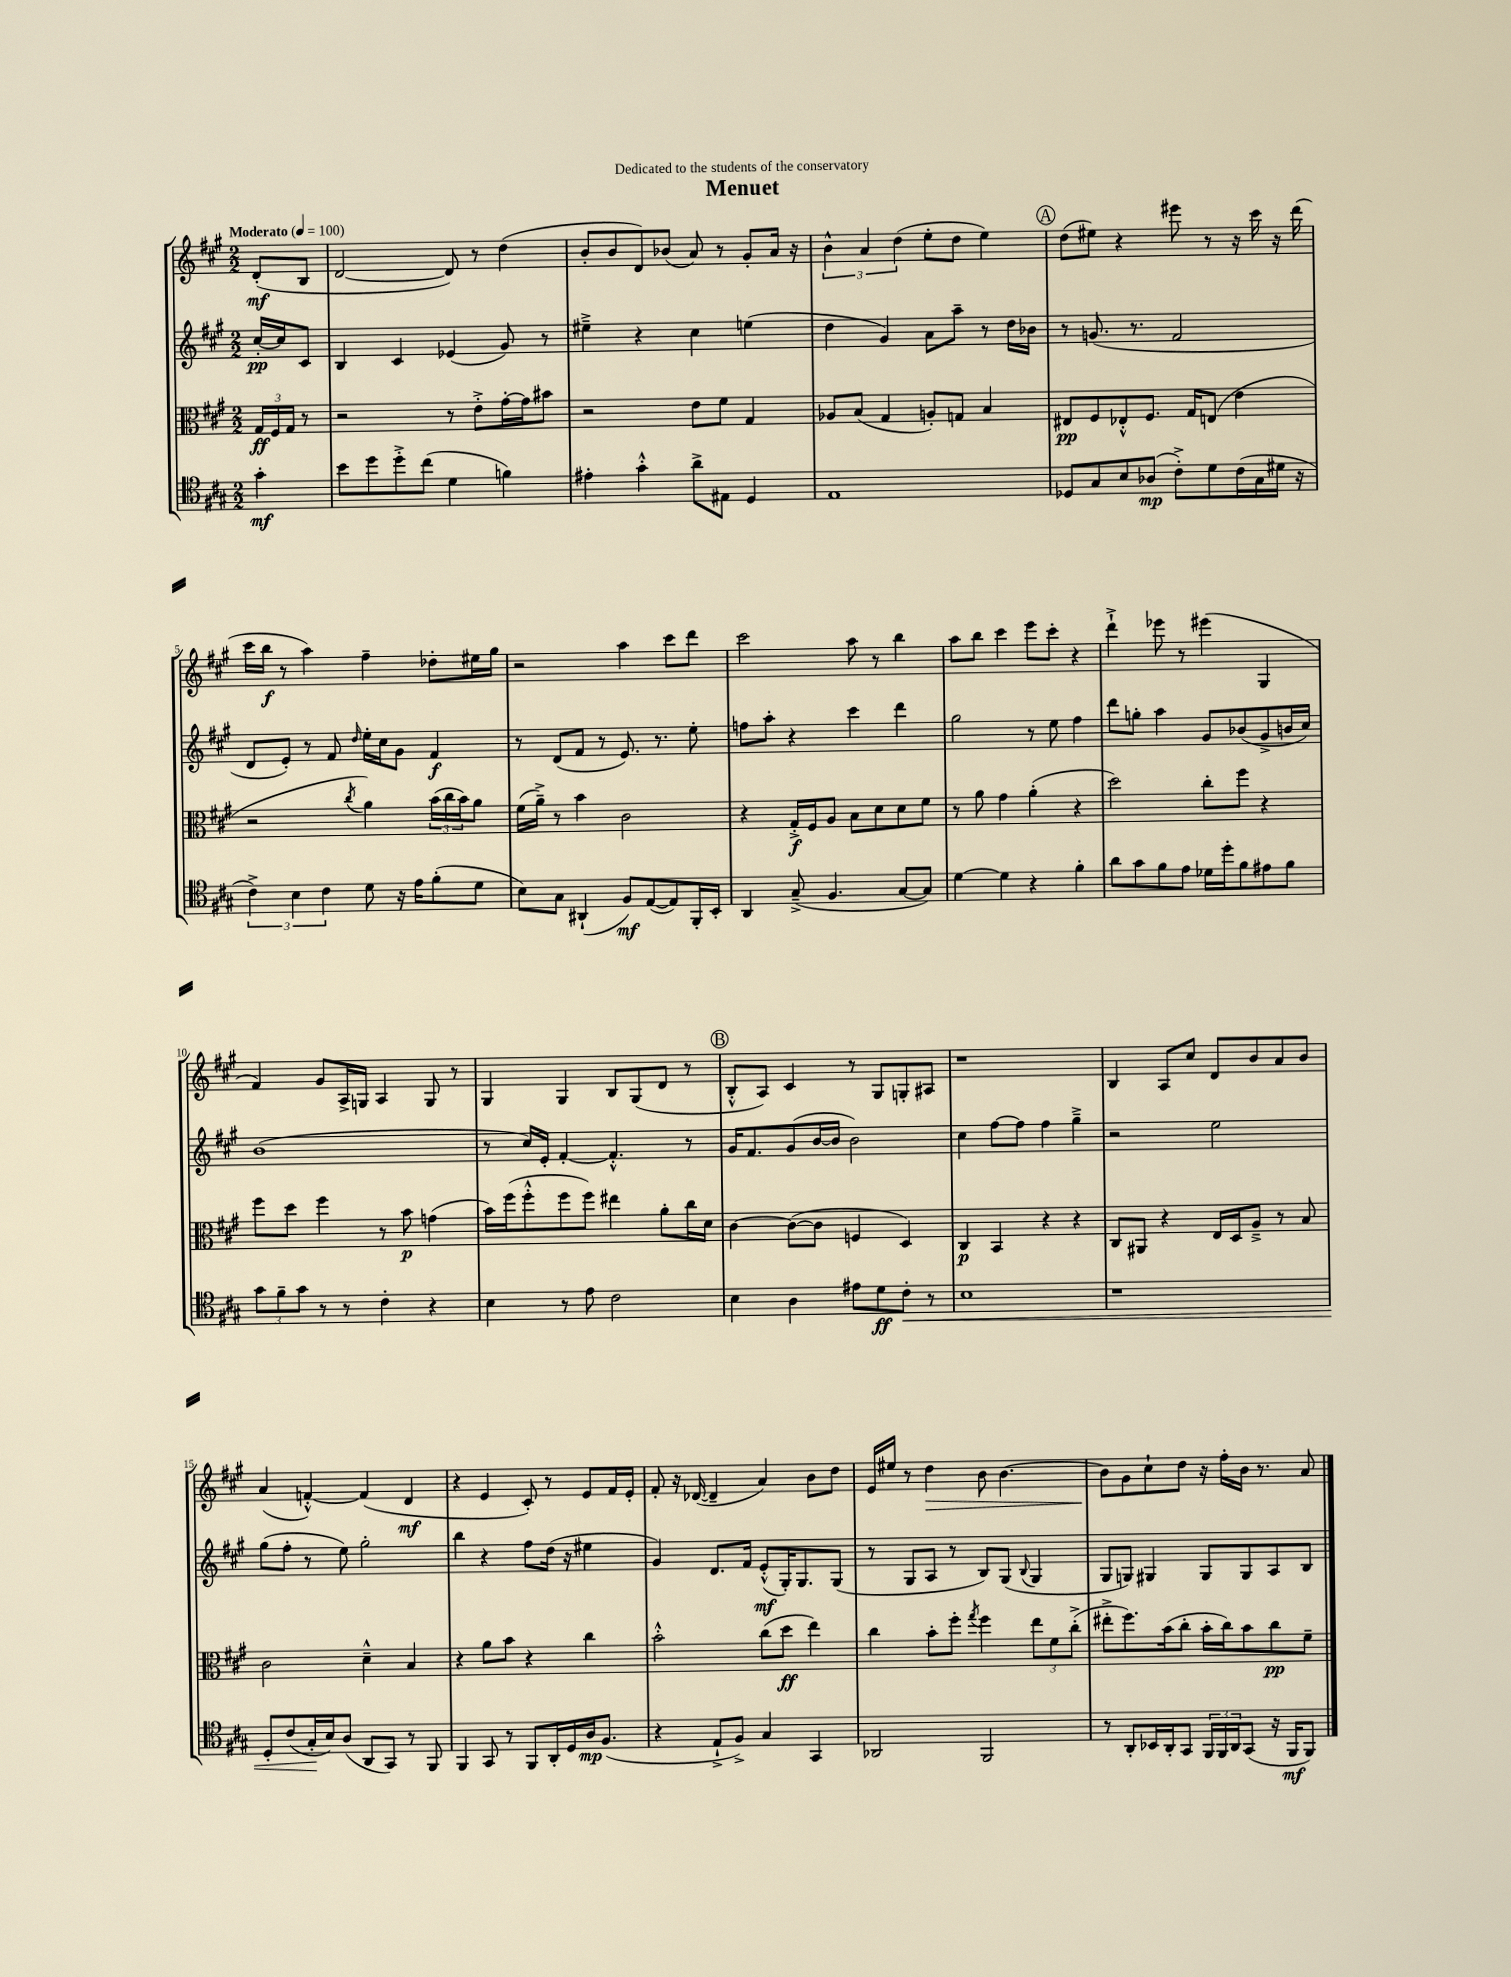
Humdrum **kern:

**kern	**dynam	**kern	**dynam	**kern	**dynam	**kern	**dynam
*part4	*part4	*part3	*part3	*part2	*part2	*part1	*part1
*staff4	*staff4	*staff3	*staff3	*staff2	*staff2	*staff1	*staff1
*clefC4	*	*clefC3	*	*clefG2	*	*clefG2	*
*k[f#c#g#]	*	*k[f#c#g#]	*	*k[f#c#g#]	*	*k[f#c#g#]	*
*M2/2	*	*M2/2	*	*M2/2	*	*M2/2	*
*MM100	*	*MM100	*	*MM100	*	*MM100	*
=	=	=	=	=	=	=	=
!	!	!	!	!	!	!LO:TX:a:B:t=Moderato	!
4g#'\	mf	24G#/LL	ff	[16cc#'/LL	pp	(8d'/L	mf
.	.	24F#/	.	.	.	.	.
.	.	.	.	16cc#/J]	.	.	.
.	.	24G#/JJ	.	.	.	.	.
.	.	8r	.	8c#/J	.	8B/J	.
=1	=1	=1	=1	=1	=1	=1	=1
8b\L	.	2r	.	4B/	.	[2d/	.
8dd\	.	.	.	.	.	.	.
8dd'^\	.	.	.	4c#/	.	.	.
(8cc#\J	.	.	.	.	.	.	.
4d\	.	8r	.	(4e-X/	.	8d/])	.
.	.	8e'^\L	.	.	.	8r	.
4fn\)	.	[16g#'\L	.	8g#/)	.	(4dd\	.
.	.	16g#\J]	.	.	.	.	.
.	.	8b#X\J	.	8r	.	.	.
=2	=2	=2	=2	=2	=2	=2	=2
4e#X'\	.	2r	.	4ee#X~^\	.	8b'/L	.
.	.	.	.	.	.	8b/	.
4g#'^^\	.	.	.	4r	.	8d/)	.
.	.	.	.	.	.	(8b-X/J	.
8a^\L	.	8e\L	.	4cc#\	.	8a/)	.
8E#X\J	.	8f#\J	.	.	.	8r	.
4D/	.	4G#/	.	(4een\	.	8g#'/L	.
.	.	.	.	.	.	16a/Jk	.
.	.	.	.	.	.	16r	.
=3	=3	=3	=3	=3	=3	=3	=3
1E	.	8A-X/L	.	4dd\	.	6b^^\	.
.	.	(8B/J	.	.	.	.	.
.	.	.	.	.	.	6a/	.
.	.	4G#/	.	4g#/)	.	.	.
.	.	.	.	.	.	(6dd\	.
.	.	8An'/L)	.	8a\L	.	8ee'\L	.
.	.	8Gn/J	.	8aa~\J	.	8dd\J	.
.	.	4B/	.	8r	.	4ee\)	.
.	.	.	.	16dd\LL	.	.	.
.	.	.	.	16b-X\JJ	.	.	.
!!LO:REH:place=s1:t=A
=4	=4	=4	=4	=4	=4	=4	=4
8D-X/L	.	8E#X/L	pp	8r	.	(8dd\L	.
8G#/	.	8F#/	.	(8.gn/	.	8ee#X\J)	.
8B/	.	8E-X'^^/	.	.	.	4r	.
.	.	.	.	8.r	.	.	.
(8A-X/J	mp	8.F#/J	.	.	.	.	.
8c#'^\L)	.	.	.	2f#/	.	8eee#X\	.
.	.	16G#/KL	.	.	.	.	.
8d\	.	(8En/J	.	.	.	8r	.
(16c#\L	.	4e\	.	.	.	16r	.
16G#\	.	.	.	.	.	16ccc#\	.
16d#X\JJ	.	.	.	.	.	16r	.
16r	.	.	.	.	.	(16ddd\	.
!!LO:LB:g=z
=5	=5	=5	=5	=5	=5	=5	=5
6c#^\)	.	2r	.	8d/L	.	16ccc#\LL	.
.	.	.	.	.	.	16bb\JJ	f
.	.	.	.	8e'/J)	.	8r	.
6B\	.	.	.	.	.	.	.
.	.	.	.	8r	.	4aa\)	.
6c#\	.	.	.	.	.	.	.
.	.	.	.	8f#/	.	.	.
.	.	8qcc#/	.	16qqdd/	.	.	.
8d\	.	4a\)	.	16ee'\LL	.	4ff#~\	.
.	.	.	.	16cc#\J	.	.	.
16r	.	.	.	8g#\J	.	.	.
16e\KL	.	.	.	.	.	.	.
(8f#'\	.	(24b\LL	.	4f#/	f	8dd-X'\L	.
.	.	24cc#\	.	.	.	.	.
.	.	24b\J)	.	.	.	.	.
8d\J	.	8a\J	.	.	.	16ee#X\L	.
.	.	.	.	.	.	16gg#\JJ	.
=6	=6	=6	=6	=6	=6	=6	=6
8B\L)	.	(16f#\LL	.	8r	.	2r	.
.	.	16a~^\JJ)	.	.	.	.	.
8G#\J	.	8r	.	(8d/L	.	.	.
(4AA#X`/	.	4b\	.	8f#/J	.	.	.
.	.	.	.	8r	.	.	.
8F#/L)	mf	2c#\	.	8.e/)	.	4aa\	.
([8E/	.	.	.	.	.	.	.
.	.	.	.	8.r	.	.	.
8E/])	.	.	.	.	.	8ccc#\L	.
16FF#'/L	.	.	.	8ee'\	.	8ddd\J	.
16BB'/JJ	.	.	.	.	.	.	.
=7	=7	=7	=7	=7	=7	=7	=7
4AA/	.	4r	.	8ffn\L	.	2ccc#\	.
.	.	.	.	8aa'\J	.	.	.
(8G#~^/	.	16G#'^/LL	f	4r	.	.	.
.	.	16F#/J	.	.	.	.	.
4.F#/	.	8A/J	.	.	.	.	.
.	.	8B\L	.	4ccc#\	.	8aa\	.
.	.	8d\	.	.	.	8r	.
[8G#/L	.	8d\	.	4ddd\	.	4bb\	.
8G#/J])	.	8f#\J	.	.	.	.	.
=8	=8	=8	=8	=8	=8	=8	=8
[4d\	.	8r	.	2gg#\	.	8aa\L	.
.	.	8a\	.	.	.	8bb\J	.
4d\]	.	4g#\	.	.	.	4ccc#\	.
4r	.	(4a'\	.	8r	.	8eee\L	.
.	.	.	.	8ee\	.	8ccc#'\J	.
4f#'\	.	4r	.	4ff#\	.	4r	.
=9	=9	=9	=9	=9	=9	=9	=9
8a\L	.	2dd\)	.	8ddd\L	.	4ddd`^\	.
8g#\	.	.	.	8ggn'\J	.	.	.
8f#\	.	.	.	4aa\	.	8eee-X\	.
8e\J	.	.	.	.	.	8r	.
16d-X\LL	.	8cc#'\L	.	8g#/L	.	(4eee#X\	.
16dd'\J	.	.	.	.	.	.	.
8f#\	.	8ff#\J	.	(8b-X/	.	.	.
8e#X\	.	4r	.	8g#^/	.	4G#/	.
8f#\J	.	.	.	16bn/L	.	.	.
.	.	.	.	16cc#/JJ)	.	.	.
!!LO:LB:g=z
=10	=10	=10	=10	=10	=10	=10	=10
12g#\L	.	8ff#\L	.	(1b	.	4f#/)	.
12f#~\	.	.	.	.	.	.	.
.	.	8dd\J	.	.	.	.	.
12g#\J	.	.	.	.	.	.	.
8r	.	4ff#\	.	.	.	8g#/L	.
8r	.	.	.	.	.	16A^/L	.
.	.	.	.	.	.	16Gn/JJ	.
4c#'\	.	8r	.	.	.	4A/	.
.	.	8b\	p	.	.	.	.
4r	.	(4gn\	.	.	.	8G/	.
.	.	.	.	.	.	8r	.
=11	=11	=11	=11	=11	=11	=11	=11
4B\	.	16b\LL)	.	8r	.	4G#/	.
.	.	(16ff#\J	.	.	.	.	.
.	.	8ff#'^^\	.	16cc#/LL)	.	.	.
.	.	.	.	16e'/JJ	.	.	.
8r	.	8ff#\	.	[4f#'/	.	4G#/	.
8e\	.	8ff#\J)	.	.	.	.	.
2c#\	.	4ee#X\	.	4.f#'^^/]	.	8B/L	.
.	.	.	.	.	.	(8G#/	.
.	.	8a'\L	.	.	.	8d/J	.
.	.	16cc#\L	.	8r	.	8r	.
.	.	16d\JJ	.	.	.	.	.
!!LO:REH:place=s1:t=B
=12	=12	=12	=12	=12	=12	=12	=12
4B\	.	[4c#\	.	16g#/KL	.	8B'^^/L	.
.	.	.	.	8.f#/	.	.	.
.	.	.	.	.	.	8A/J)	.
4A\	.	(8c#\L_	.	(8g#/	.	4c#/	.
.	.	8c#\J]	.	[16b/L	.	.	.
.	.	.	.	16b/JJ]	.	.	.
8e#X\L	.	4Fn/	.	2b\)	.	8r	.
8d\	ff	.	.	.	.	8G#/L	.
!	!LO:HP:b	!	!	!	!	!	!
8c#'\J	<	4D/)	.	.	.	8Gn'/	.
8r	.	.	.	.	.	8A#X/J	.
=13	=13	=13	=13	=13	=13	=13	=13
1B	.	4C#/	p	4cc#\	.	1r	.
.	.	4BB/	.	[8ff#\L	.	.	.
.	.	.	.	8ff#\J]	.	.	.
.	.	4r	.	4ff#\	.	.	.
.	.	4r	.	4gg#~^\	.	.	.
=14	=14	=14	=14	=14	=14	=14	=14
1r	.	8C#/L	.	2r	.	4B/	.
.	.	8AA#X/J	.	.	.	.	.
.	.	4r	.	.	.	8A/L	.
.	.	.	.	.	.	8cc#/J	.
.	.	16E/LL	.	2ee\	.	8d/L	.
.	.	16D/J	.	.	.	.	.
.	.	8A~^/J	.	.	.	8b/	.
.	.	8r	.	.	.	8a/	.
.	.	8B/	.	.	.	8b/J	.
!!LO:LB:g=z
=15	=15	=15	=15	=15	=15	=15	=15
8D'/L	.	2c#\	.	(8gg#\L	.	(4a/	.
(8c#/	.	.	.	8ff#'\J	.	.	.
16G#'/L	.	.	.	8r	.	[4fn'^^/)	.
16B/J)	[	.	.	.	.	.	.
(8A/J	.	.	.	8ee\)	.	.	.
8AA/L	.	4d~^^\	.	2gg#'\	.	(4f/]	.
8GG#/J)	.	.	.	.	.	.	.
8r	.	4B/	.	.	.	4d/	mf
8FF#/	.	.	.	.	.	.	.
=16	=16	=16	=16	=16	=16	=16	=16
4FF#/	.	4r	.	4bb\	.	4r	.
8GG#/	.	8a\L	.	4r	.	4e/	.
8r	.	8b\J	.	.	.	.	.
8FF#/L	.	4r	.	8ff#\L	.	8c#'/)	.
16AA'/L	.	.	.	(16dd\Jk	.	8r	.
16D/	.	.	.	16r	.	.	.
16A/J	mp	4cc#\	.	4ee#X\	.	8e/L	.
(8.F#/J	.	.	.	.	.	.	.
.	.	.	.	.	.	16f#/L	.
.	.	.	.	.	.	16e'/JJ	.
=17	=17	=17	=17	=17	=17	=17	=17
4r	.	2b'^^\	.	4g#/)	.	8f#'/	.
.	.	.	.	.	.	16r	.
.	.	.	.	.	.	([16d-X/	.
8E`^/L	.	.	.	8.d/L	.	4d-~/]	.
8F#^/J)	.	.	.	.	.	.	.
.	.	.	.	16f#/Jk	.	.	.
4G#/	.	(8cc#\L	.	(8e'^^/L	mf	4a/)	.
.	.	8dd\J	ff	16G#'/K)	.	.	.
.	.	.	.	8.G#/	.	.	.
4GG#/	.	4ee\)	.	.	.	8b\L	.
.	.	.	.	(8G#/J	.	8dd\J	.
=18	=18	=18	=18	=18	=18	=18	=18
2AA-X/	.	4cc#\	.	8r	.	16e/LL	.
.	.	.	.	.	.	16ee#X/JJ	.
.	.	.	.	8G#/L	.	8r	.
!	!	!	!	!	!	!	!LO:HP:b
.	.	8b'\L	.	8A/J	.	4dd\	>
.	.	8ff#'\J	.	8r	.	.	.
.	.	8qgg#/	.	.	.	.	.
2FF#/	.	4ff#\	.	8B/L)	.	8b\	.
.	.	.	.	(8G#/J	.	[4.b\	.
.	.	.	.	8qqB/	.	.	.
.	.	12ee\L	.	4G#/	.	.	.
.	.	12f#\	.	.	.	.	.
.	.	(12cc#'^\J	.	.	.	.	.
=19	=19	=19	=19	=19	=19	=19	=19
8r	.	8ee#X'^\L	.	8G#/L	.	8b\L]	.
8AA'/L	.	8.ff#\)	.	8Gn/J)	.	8g#\	]
16BB-X/L	.	.	.	4G#X/	.	8cc#`\	.
16AA'/J	.	(16b\k	.	.	.	.	.
8GG#/J	.	8cc#'\J	.	.	.	8dd\J	.
24FF#/LL	.	16b'\LL	.	8G#/L	.	16r	.
24FF#/	.	.	.	.	.	.	.
.	.	16cc#\J)	.	.	.	16ff#'\LL	.
24AA/J	.	.	.	.	.	.	.
(8GG#/J	.	8b\	.	8G#/	.	16b\JJ	.
.	.	.	.	.	.	8.r	.
16r	.	8cc#\	pp	8A/	.	.	.
16FF#/KL	mf	.	.	.	.	.	.
8FF#/J)	.	8f#~\J	.	8B/J	.	8a/	.
==	==	==	==	==	==	==	==
*-	*-	*-	*-	*-	*-	*-	*-
